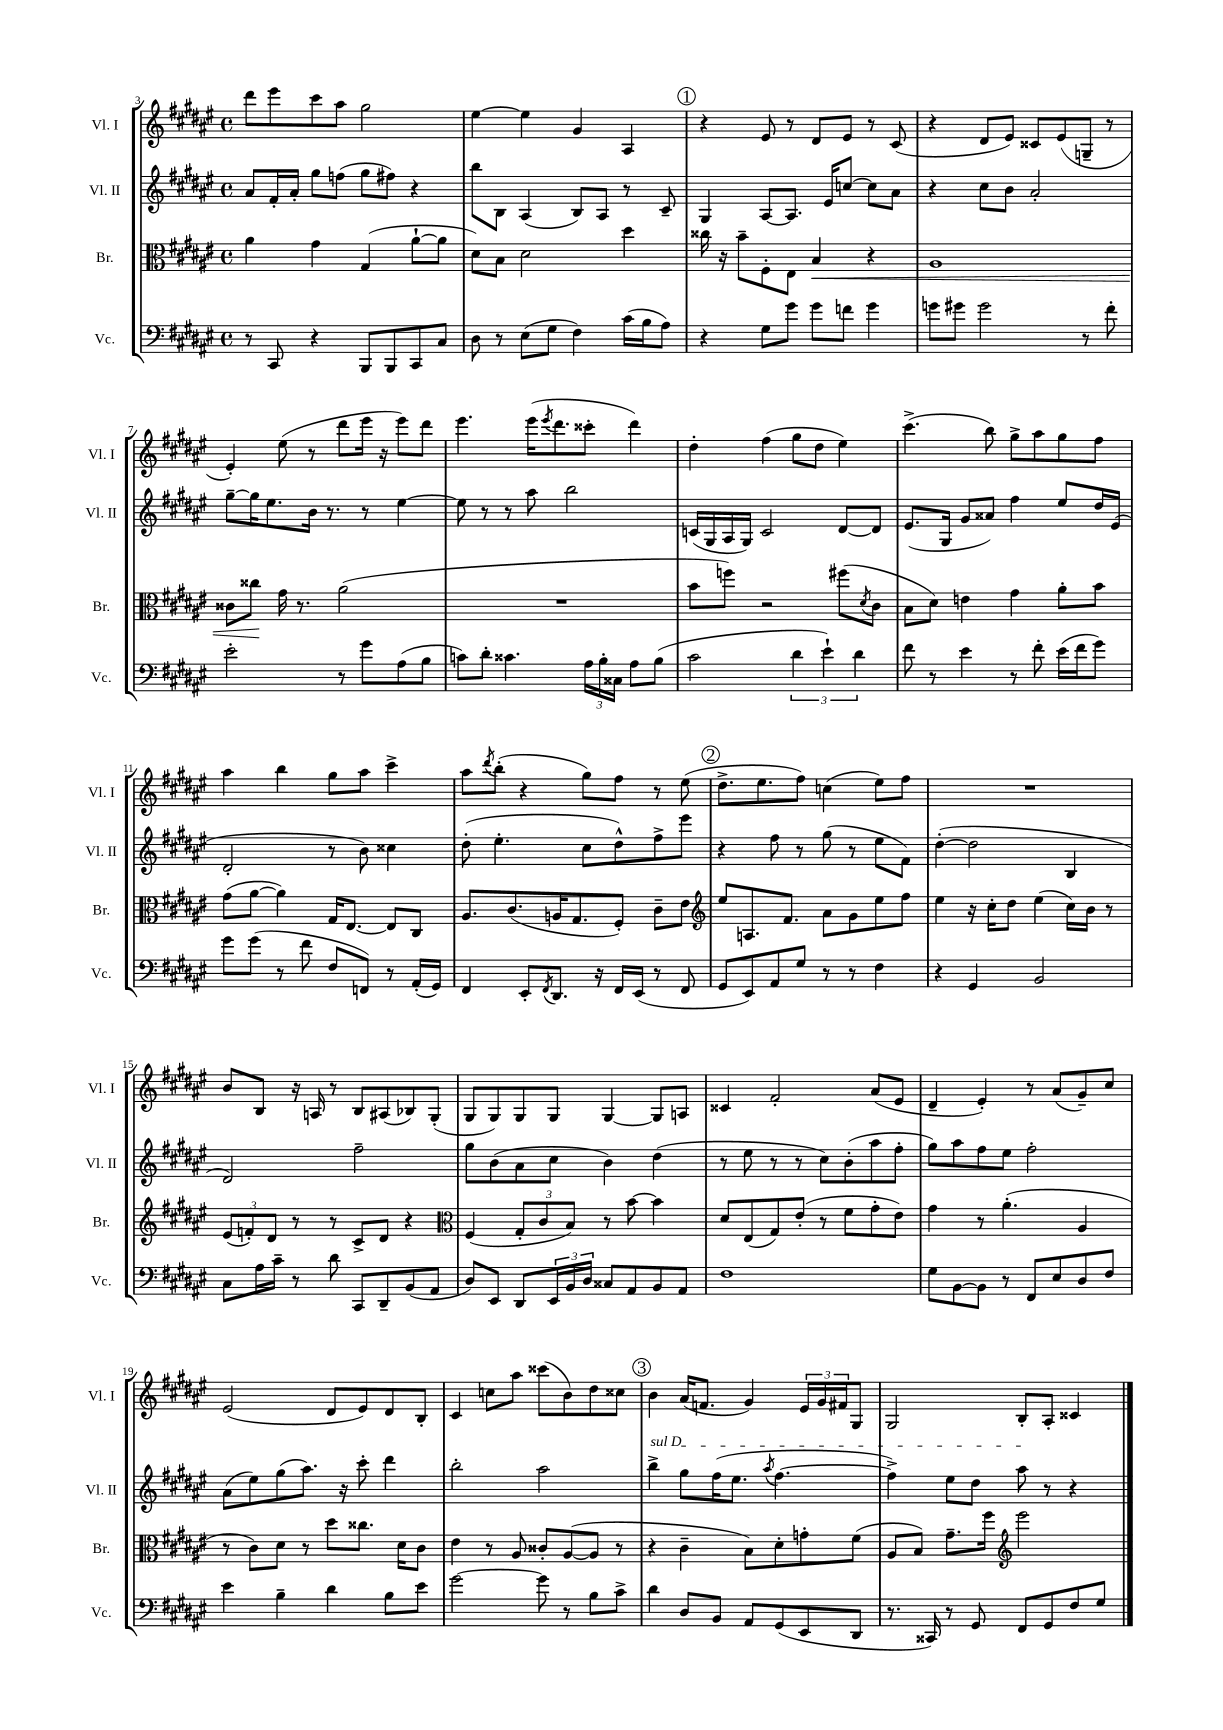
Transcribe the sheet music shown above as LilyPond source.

<<
\new StaffGroup <<
\new Staff = "s0" \with { instrumentName = "Vl. I" shortInstrumentName = "Vl. I" } {
    \clef treble \key fis \major \defaultTimeSignature \time 4/4
    dis'''8 eis'''8 cis'''8 ais''8 gis''2 |
    eis''4~ eis''4 gis'4 ais4 |
    \mark \markup { \circle "1" } r4 eis'8 r8 dis'8 eis'8 r8 cis'8( |
    r4 dis'8 eis'8) cisis'8 eis'8( g8-- r8 |
    eis'4-.) eis''8( r8 dis'''8 eis'''16 r16 eis'''8) dis'''8 |
    eis'''4. eis'''16( \acciaccatura { eis'''8 } dis'''8. cisis'''8-. dis'''4) |
    dis''4-. fis''4( gis''8 dis''8 eis''4) |
    cis'''4.->( b''8) gis''8-> ais''8 gis''8 fis''8 |
    ais''4 b''4 gis''8 ais''8 cis'''4-> |
    ais''8 \acciaccatura { dis'''8 } b''8-.( r4 gis''8) fis''8 r8 eis''8( |
    \mark \markup { \circle "2" } dis''8.-> eis''8. fis''8) c''4( eis''8) fis''8 |
    R1 |
    b'8 b8 r16 a16 r8 b8 ais8( bes8) gis8-.( |
    gis8 gis8) gis8 gis8 gis4~ gis8 a8 |
    cisis'4 fis'2-. ais'8( eis'8 |
    dis'4-- eis'4-.) r8 ais'8( gis'8--) cis''8 |
    eis'2( dis'8 eis'8) dis'8 b8-. |
    cis'4 c''8 ais''8 cisis'''8( b'8) dis''8 cisis''8 |
    \mark \markup { \circle "3" } b'4 ais'16( f'8. gis'4) \tuplet 3/2 { eis'16 gis'16 fis'16 } gis8 |
    gis2 b8-. ais8-. cisis'4 \bar "|." |
}
\new Staff = "s1" \with { instrumentName = "Vl. II" shortInstrumentName = "Vl. II" } {
    \clef treble \key fis \major \defaultTimeSignature \time 4/4
    ais'8 fis'16-. ais'16-. gis''8 f''8( gis''8 fis''8) r4 |
    b''8 b8 ais4( b8) ais8 r8 cis'8-- |
    \mark \markup { \circle "1" } gis4 ais8~ ais8. eis'16 c''8~ c''8 ais'8 |
    r4 cis''8 b'8 ais'2-. |
    gis''8~-- gis''16 eis''8. b'16 r8. r8 eis''4~ |
    eis''8 r8 r8 ais''8 b''2 |
    c'16( gis16 ais16 gis16) c'2 dis'8~ dis'8 |
    eis'8.( gis16 gis'8 aisis'8) fis''4 eis''8 dis''16 eis'16( |
    dis'2-. r8 b'8) cisis''4 |
    dis''8-.( eis''4.-. cis''8 dis''8-^) fis''8-> eis'''8 |
    \mark \markup { \circle "2" } r4 fis''8 r8 gis''8( r8 eis''8 fis'8) |
    dis''4~-.( dis''2 b4 |
    dis'2) fis''2-- |
    gis''8 b'8( ais'8 cis''8 b'4) dis''4( |
    r8 eis''8 r8 r8 cis''8) b'8-.( ais''8 fis''8-. |
    gis''8) ais''8 fis''8 eis''8 fis''2-. |
    ais'8( eis''8) gis''8( ais''8.) r16 cis'''8-. dis'''4 |
    b''2-. ais''2 |
    \mark \markup { \circle "3" } \once \override TextSpanner.bound-details.left.text = \markup { \italic "sul D" } b''4->\startTextSpan gis''8 fis''16( eis''8. \acciaccatura { ais''8 } fis''4.~ |
    fis''4->) eis''8 dis''8 ais''8\stopTextSpan r8 r4 \bar "|." |
}
\new Staff = "s2" \with { instrumentName = "Br." shortInstrumentName = "Br." } {
    \clef alto \key fis \major \defaultTimeSignature \time 4/4
    ais'4 gis'4 gis4( ais'8~-! ais'8 |
    dis'8) b8 dis'2 dis''4 |
    \mark \markup { \circle "1" } cisis''16 r16 b'8-- fis8-. eis8 b4\< r4 |
    ais1 |
    cisis'8 cisis''8\! gis'16 r8. ais'2( |
    R1 |
    b'8 f''8) r2 fis''8( \acciaccatura { dis'8 } cis'8 |
    b8 dis'8) e'4 gis'4 ais'8-. b'8 |
    gis'8( ais'8~ ais'4) gis16 eis8.~ eis8 cis8 |
    ais8. cis'8.( a16 gis8. fis8-.) cis'8-- eis'8 |
    \mark \markup { \circle "2" } \clef treble eis''8 a8. fis'8. ais'8 gis'8 eis''8 fis''8 |
    eis''4 r16 cis''16-. dis''8 eis''4( cis''16) b'16 r8 |
    \tuplet 3/2 { eis'8( f'8-.) dis'8 } r8 r8 cis'8-> dis'8 r4 |
    \clef alto fis4( \tuplet 3/2 { gis8-. cis'8 b8) } r8 b'8~ b'4 |
    dis'8 eis8( gis8) eis'8-.( r8 fis'8 gis'8-. eis'8) |
    gis'4 r8 ais'4.-.( ais4 |
    r8 cis'8) dis'8 r8 dis''8 cisis''8. dis'16 cis'8 |
    eis'4 r8 ais8 cisis'8-. ais8~( ais8 r8 |
    \mark \markup { \circle "3" } r4 cis'4-- b8) dis'8-. g'8-. fis'8( |
    ais8 b8) gis'8.-- fis''16 \clef treble eis'''2 \bar "|." |
}
\new Staff = "s3" \with { instrumentName = "Vc." shortInstrumentName = "Vc." } {
    \clef bass \key fis \major \defaultTimeSignature \time 4/4
    r8 cis,8 r4 b,,8 b,,8 cis,8 cis8 |
    dis8 r8 eis8( gis8 fis4) cis'16( b16 ais8) |
    \mark \markup { \circle "1" } r4 gis8 gis'8 gis'8 f'8 gis'4 |
    g'8 gis'8 gis'2 r8 fis'8-. |
    eis'2-. r8 gis'8 ais8( b8 |
    c'8) dis'8-. cisis'4. \tuplet 3/2 { ais16 b16-. cisis16 } ais8 b8( |
    cis'2 \tuplet 3/2 { dis'4 eis'4-!) dis'4 } |
    fis'8 r8 eis'4 r8 fis'8-. eis'16( fis'16 gis'8) |
    gis'8 gis'8( r8 fis'8 fis8 f,8) r8 ais,16-.( gis,16) |
    fis,4 eis,8-. \acciaccatura { fis,8 } dis,8. r16 fis,16 eis,16( r8 fis,8 |
    \mark \markup { \circle "2" } gis,8 eis,8) ais,8 gis8 r8 r8 fis4 |
    r4 gis,4 b,2 |
    cis8 ais16 cis'16-- r8 dis'8 cis,8 dis,8-- b,8( ais,8 |
    dis8) eis,8 dis,8 \tuplet 3/2 { eis,16 b,16 dis16 } cisis8 ais,8 b,8 ais,8 |
    fis1 |
    gis8 b,8~ b,8 r8 fis,8 eis8 dis8 fis8 |
    eis'4 b4-- dis'4 b8 eis'8 |
    gis'2~ gis'8 r8 b8 cis'8-> |
    \mark \markup { \circle "3" } dis'4 dis8 b,8 ais,8 gis,8( eis,8 dis,8 |
    r8. cisis,16) r8 gis,8 fis,8 gis,8 fis8 gis8 \bar "|." |
}
>>
>>
\layout { \context { \Score currentBarNumber = #3 } }
